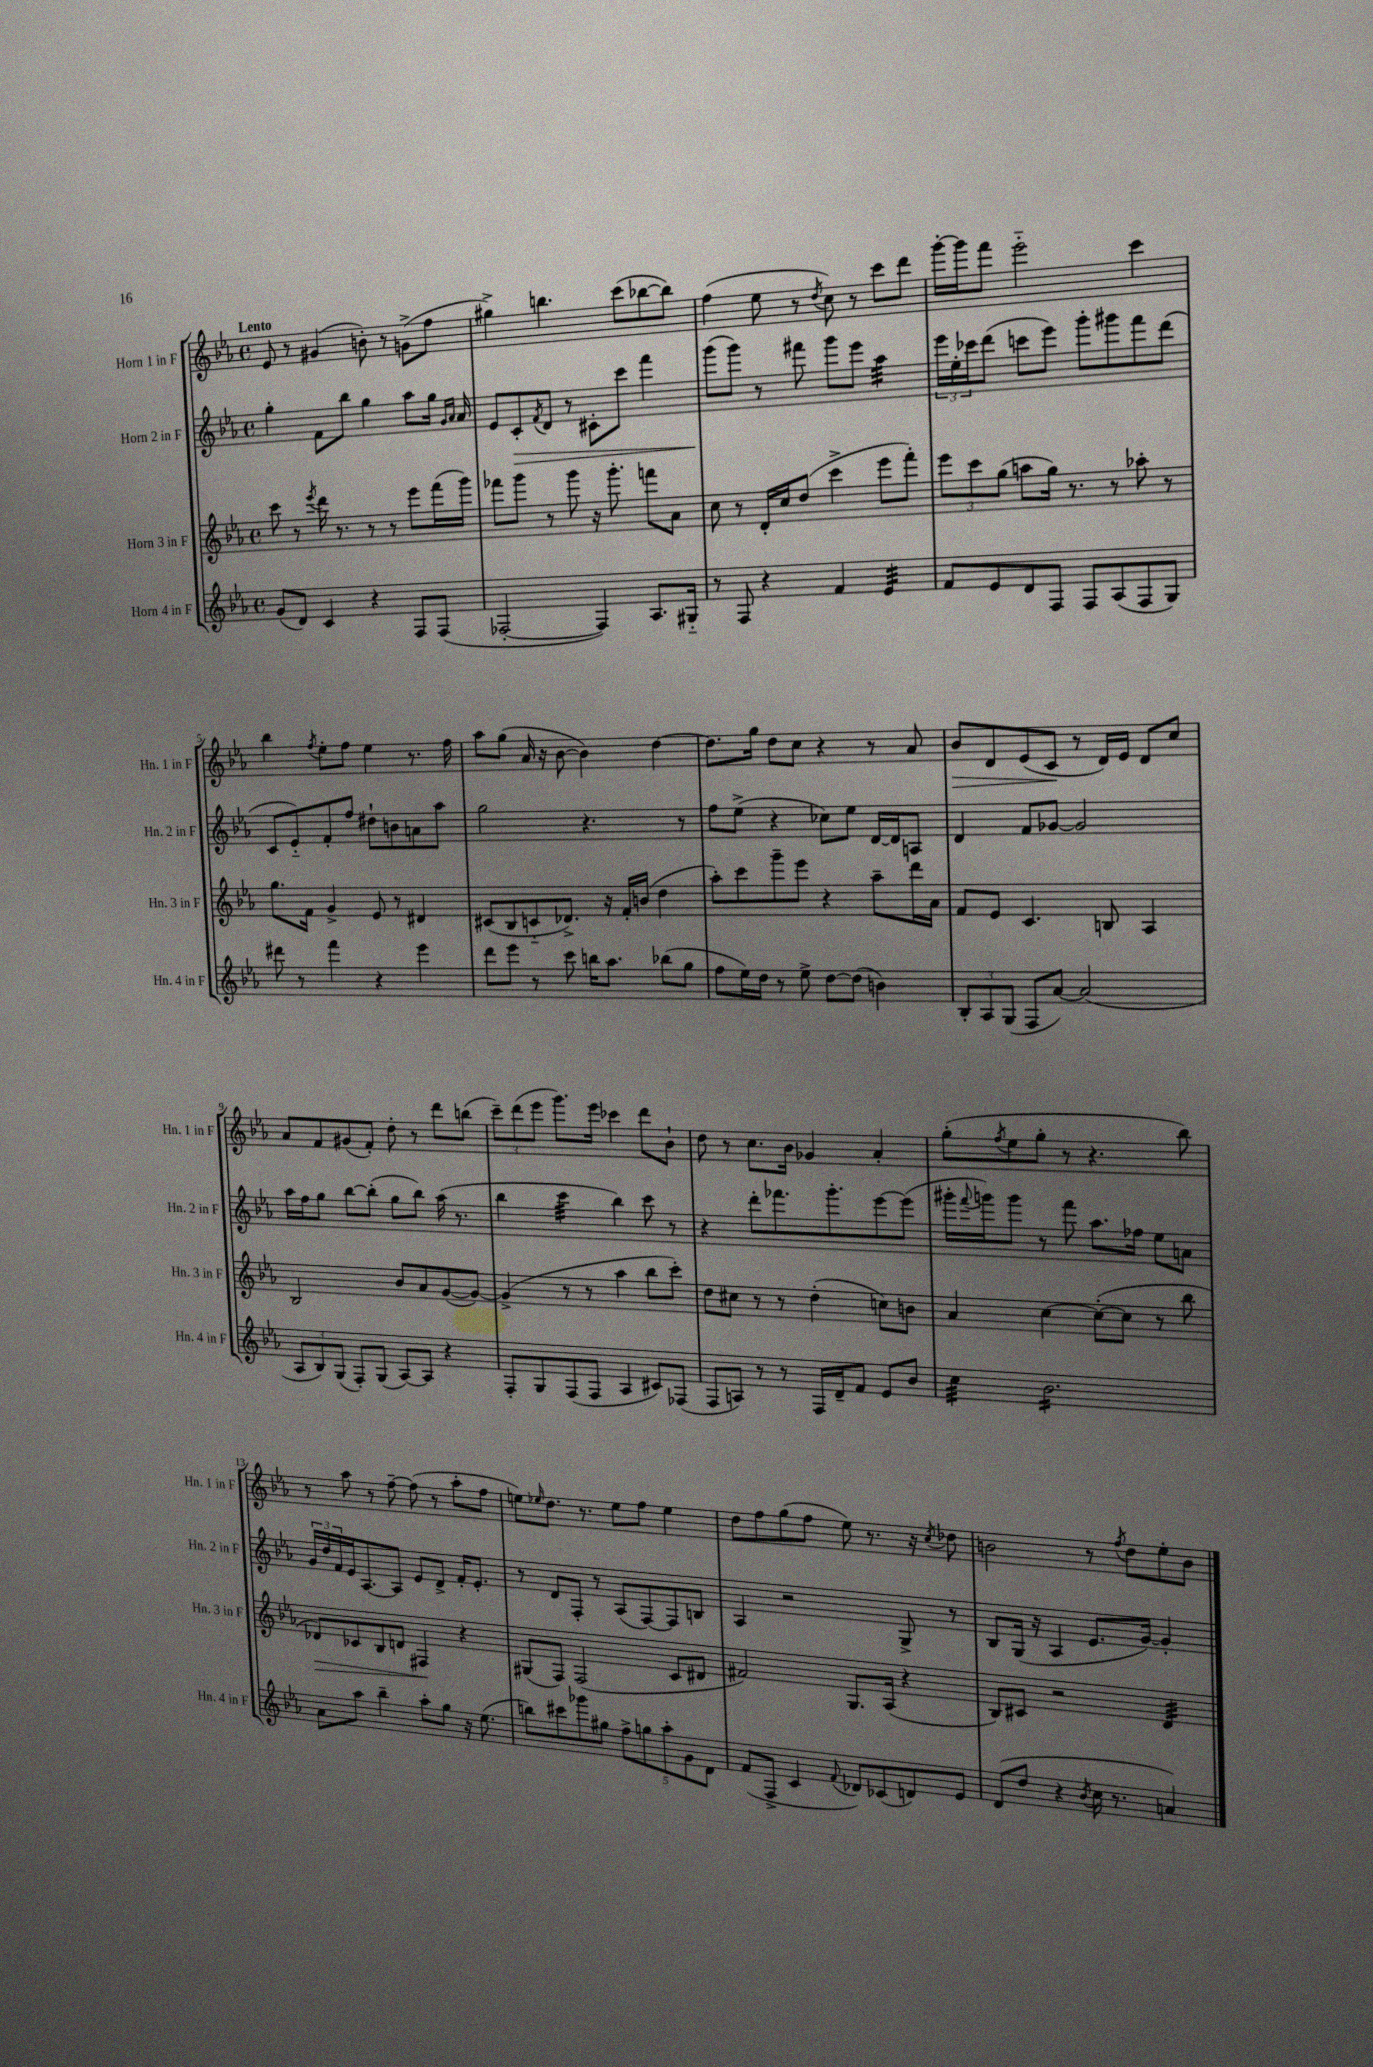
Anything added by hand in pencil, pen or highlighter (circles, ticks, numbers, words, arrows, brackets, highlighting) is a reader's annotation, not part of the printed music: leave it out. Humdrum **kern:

**kern	**kern	**kern	**kern
*staff4	*staff3	*staff2	*staff1
*clefG2	*clefG2	*clefG2	*clefG2
*k[b-e-a-]	*k[b-e-a-]	*k[b-e-a-]	*k[b-e-a-]
*M4/4	*M4/4	*M4/4	*M4/4
*met(c)	*met(c)	*met(c)	*met(c)
(8g/L	8ccc\	4gg'\	8e-/
8d/J)	8r	.	8r
.	8qeee-/	.	.
4c/	16ddd\	8f\L	(4g#/
.	8.r	.	.
.	.	8bb-\J	.
4r	8r	4gg\	8b'\)
.	8r	.	8r
8F/L	8eee-\L	8aa-\L	(8g^\L
(8F/J	(16fff\L	16gg\Jk	8ff\J
.	.	16qqg/LL	.
.	.	16qqa-/JJ	.
.	16ggg\JJ)	16a-/	.
=	=	=	=
[2F-'/	8fff-\L	8e-/L	4gg#^\)
.	8ggg\J	8c'/	.
.	.	8qf/	.
.	8r	8d/J	4.bb\
.	8ggg\	8r	.
4F-/])	16r	8c#'\L	.
.	8.ggg'\	.	.
.	.	8ccc\J	(8ccc\L
8.A-/L	8fff\L	4fff\	[8bb-\
.	8a-\J	.	8bb-\]J)
16G#'~/Jk	.	.	.
=	=	=	=
8r	8cc\	(8ggg\L	(4ff\
8F/	8r	8ggg\J)	.
4r	16d'/LL	8r	8ee-\
.	16cc/J	.	.
.	(8dd/J	8fff#\	8r
.	.	.	8qdd/
4f/	4ccc^\	8ggg\L	8cc\)
.	.	8eee-\J	8r
4e-/	8eee-\L	4aa-\	8ccc\L
.	8fff'\J)	.	8ddd\J
=	=	=	=
8f/L	12eee-\L	24eee-\LL	[16ggg'\LL
.	.	24ee-'\	.
.	.	.	16ggg\]J
.	12ccc\	24ccc-\J	.
8e-/	.	(8ddd\J	8fff\J
.	(12gg\J	.	.
8d/	8aa\L	8ccc\L	2eee-'~\
8F/J	16gg\Jk)	8eee-\J)	.
.	8.r	.	.
8F/L	.	8ggg'\L	.
(8A-/	8r	8ggg#\	.
8F/	8aa-'\	8fff\	4ccc\
8G/J)	8r	(8ddd\J	.
=	=	=	=
8ddd#\	8.gg\L	8c/L	4bb-\
8r	.	8e-'~/)	.
.	16f\Jk	.	.
.	.	.	8qff/
4fff\	4g^/	8f'/	8ee-'\L
.	.	8ff/J	8ff\J
4r	8e-/	8dd#`\L	4ee-\
.	8r	8b\	.
4eee-\	4d#/	8a\	8.r
.	.	8aa-\J	.
.	.	.	16ff\
=	=	=	=
8ddd\L	(8c#/L	2gg\	8aa-\L
8eee-\J	8B-/	.	(8gg\J
8r	8c'~/	.	16a-/
.	.	.	16r
8ccc\	8.d-^/J)	.	[8b-\
16bb\LK	.	4.r	4b-\])
8.aa-\J	16r	.	.
.	16f'/LL	.	.
.	(16b/JJ	.	.
(8bb-\L	4dd\	.	[4dd\
8gg\J	.	8r	.
=	=	=	=
8ff\L	8aa-'\L)	8ff\L	8.dd\]L
16ee-\L)	8ccc\	(8ee-^\J	.
16dd\JJ	.	.	16gg\Jk
8r	8ggg~\	4r	8dd\L
8ee-^\	8eee-\J	.	8cc\J
[8dd\L	4r	8cc-\L)	4r
(8dd\]J	.	8ee-\J	.
4b\)	8aa-~\L	[16d/LL	8r
.	.	16d/]J	.
.	16ddd\L	8A/J	8a-/
.	16a-\JJ	.	.
=	=	=	=
12B-'/L	8f/L	4d/	8b-/L
12A-/	.	.	.
.	8e-/J	.	8d/
(12G/J	.	.	.
8F/L	4.c/	8f/L	(8e-/
[8a-/J)	.	[8g-/J	8c/J
(2a-/]	.	2g-/]	8r
.	8B/	.	16d/LL)
.	.	.	16e-/JJ
.	4A-/	.	8d/L
.	.	.	8cc/J
=	=	=	=
12A-/L	2B-/	16aa-\LL	8a-/L
.	.	16ff\J	.
12B-/)	.	.	.
.	.	8gg\J	8f/
(12G/J	.	.	.
8F'/L)	.	[8bb-\L	(8g#/
(8G/J	.	(8bb-'\]J	8f'/J)
[8A-/L)	8b-/L	8gg\L	8dd'\
8A-/]J	8a-/	8bb-\J)	8r
4r	([8g/	(16aa-\	8ddd\L
.	.	8.r	.
.	8g/_J)	.	(8bb\J
=	=	=	=
8F'/L	(4g^/]	4bb-\	12ccc~\L)
.	.	.	(12ddd\
8G/	.	.	.
.	.	.	12eee-\J
(8F/	8r	4ccc\	8.ggg\L)
8F/J	8r	.	.
.	.	.	16eee-\Jk
4A-/	4aa-\	4bb-\)	4ccc-\
8c#/L)	8bb-\L	8ccc\	8ddd\L
(8F-/J	8ccc'\J)	8r	8b-`\J
=	=	=	=
8F/L	8dd\L	4r	8dd\
8A/J)	8cc#\J	.	8r
8r	8r	8ddd'\L	8.cc\L
8r	8r	8.fff-\	.
.	.	.	16b-\Jk
16F/LL	(4dd'\	.	4g-/
16d~/J	.	8.ggg'\	.
8f/J	.	.	.
8e-/L	8cc\L)	[8eee-\	4a-'/
8b-/J	8b\J	(8eee-\]J	.
=	=	=	=
4cc\	4a-/	16ggg#'\LL	(8gg'\L
.	.	8qqfff/	.
.	.	16ggg\J)	.
.	.	.	8qff/
.	.	8ggg\J	8ee-\
2.b-\	[4cc\	8r	8gg'\J
.	.	8fff\	8r
.	(8cc'\_L	8.aa-\L	4.r
.	8cc\]J	.	.
.	.	16ff-\Jk	.
.	8r	8ee-\L	.
.	8bb-\	8a\J	8bb-\)
=	=	=	=
8a-\L	8d-/L)	24g/LL	8r
.	.	24dd/	.
.	.	24f/	.
8aa-\J	8c-/	16e-/J	8aa-\
.	.	[8.A-/	.
4bb-~\	8B-/	.	8r
.	8d/J	8A-/]J	[8ff~\
8aa-'\L	4F#/	8e-/L	(8ff\]
8gg\J	.	8d^/J	8r
16r	4r	16f'/LK	8aa-'\L
(8.ee-\	.	8.e-'/J	.
.	.	.	8ff\J
=	=	=	=
8bb\L)	(8G#/L	8r	8ee\L)
.	.	.	16qqee-/
8ccc#\	8F/J)	8d/L	8.dd\J
8ggg-\	(2F/	8F'/J	.
.	.	.	8.r
8gg#\J	.	8r	.
10ff^\L	.	(8A-/L	8ee-\L
10gg\	.	.	.
.	.	[8F/)	8ff\J
10aa-'\	.	.	.
.	8c/L	8F/]	4ee-\
10g\	.	.	.
.	8d#/J	8B/J	.
10d\J	.	.	.
=	=	=	=
(8f/L	2f#/)	4A-/	8dd\L
8F^/J	.	.	8ff\
4c/	.	2r	(8gg\
.	.	.	8ff\J
8qqf/	.	.	.
8d-/L)	8.G/L	.	8ee-\)
(8c-/	.	.	8.r
.	(16A-/Jk	.	.
8d/)	4r	8G^/	.
.	.	.	16r
.	.	.	8qcc/
8e-/J	.	8r	8dd-\
=	=	=	=
(8d/L	8B-/L)	8B-/L	2b\
8dd/J	8c#/J	(16G/Jk	.
.	.	16r	.
4r	2r	4A-/	.
8qb-/	.	.	.
16cc\	.	8.e-/L	8r
8.r	.	.	.
.	.	.	8qff/
.	.	.	8dd\L
.	.	[16g/Jk)	.
4a/)	4d/	4g'/]	8ee-'\
.	.	.	8b\J
==	==	==	==
*-	*-	*-	*-
